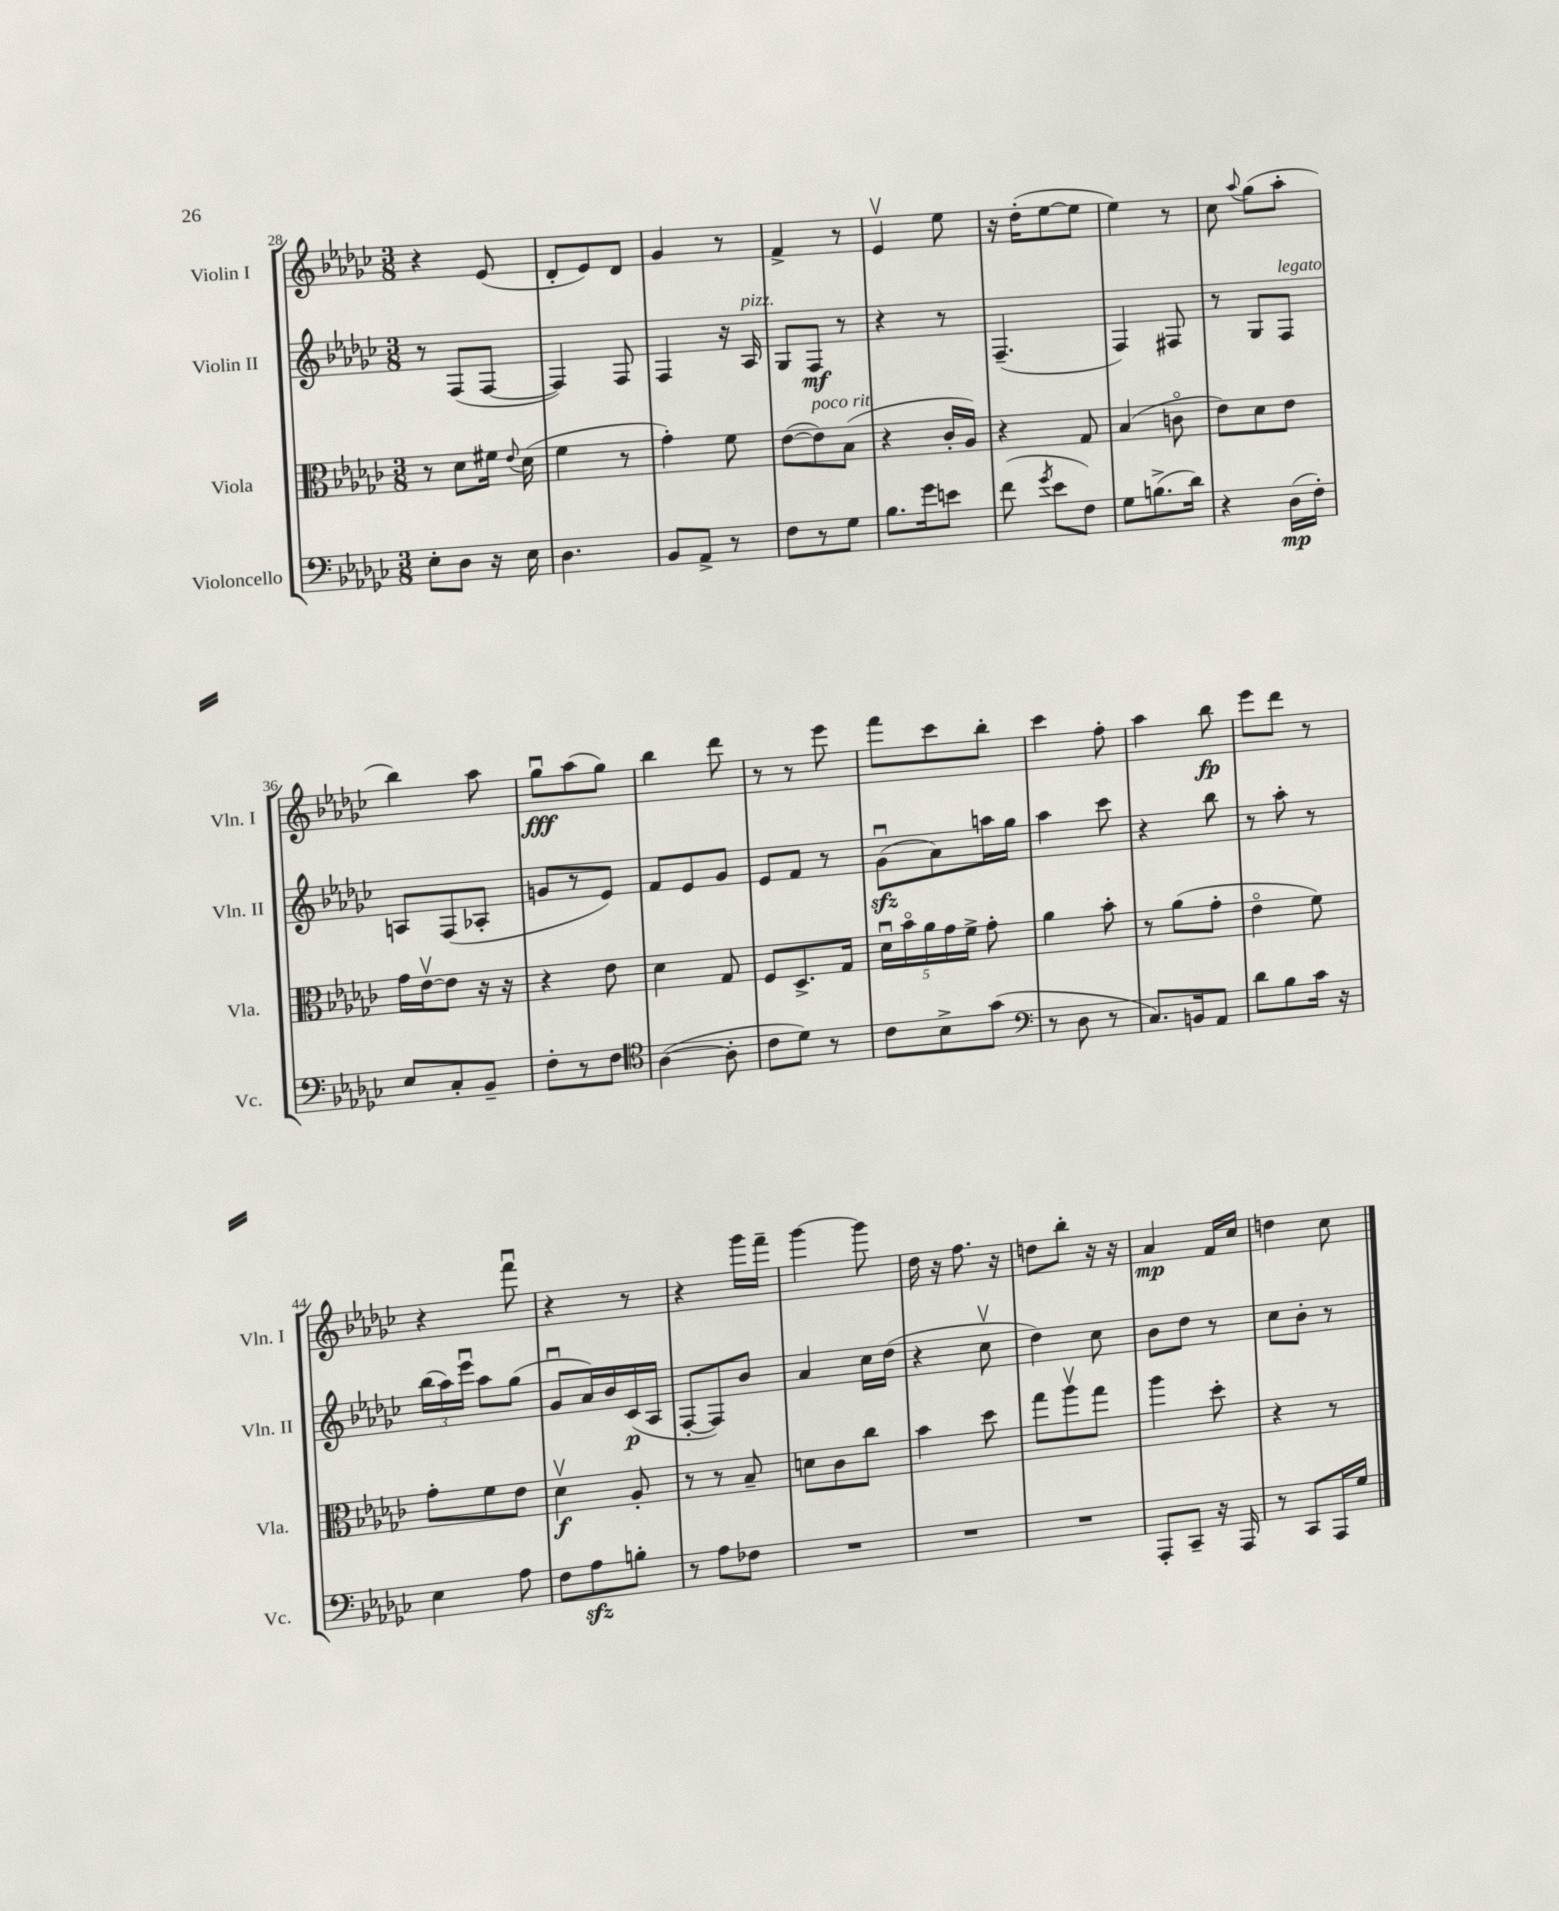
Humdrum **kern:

**kern	**dynam	**kern	**dynam	**kern	**dynam	**kern	**dynam
*part4	*part4	*part3	*part3	*part2	*part2	*part1	*part1
*staff4	*staff4	*staff3	*staff3	*staff2	*staff2	*staff1	*staff1
*I"Violoncello	*	*I"Viola	*	*I"Violin II	*	*I"Violin I	*
*I'Vc.	*	*I'Vla.	*	*I'Vln. II	*	*I'Vln. I	*
*clefF4	*	*clefC3	*	*clefG2	*	*clefG2	*
*k[b-e-a-d-g-c-]	*	*k[b-e-a-d-g-c-]	*	*k[b-e-a-d-g-c-]	*	*k[b-e-a-d-g-c-]	*
*M3/8	*	*M3/8	*	*M3/8	*	*M3/8	*
=28	=28	=28	=28	=28	=28	=28	=28
8E-'\L	.	8r	.	8r	.	4r	.
8D-\J	.	8d-\L	.	(8F/L	.	.	.
16r	.	16f#X\Jk	.	[8F/J	.	(8e-/	.
.	.	8qqe-/	.	.	.	.	.
16E-\	.	(16d-\	.	.	.	.	.
=29	=29	=29	=29	=29	=29	=29	=29
4.D-\	.	4f\	.	4F/])	.	8d-'/L	.
.	.	.	.	.	.	8e-/)	.
.	.	8r	.	8F/	.	8d-/J	.
=30	=30	=30	=30	=30	=30	=30	=30
8BB-/L	.	4g-'\)	.	4F/	.	4g-/	.
8AA-^/J	.	.	.	.	.	.	.
8r	.	8f\	.	16r	.	8r	.
!	!	!	!	!LO:TX:a:i:t=pizz.	!	!	!
.	.	.	.	16A-/	.	.	.
=31	=31	=31	=31	=31	=31	=31	=31
8F\L	.	([8e-\L	.	8G-/L	.	4f^/	.
!	!	!LO:TX:a:i:t=poco rit.	!	!	!	!	!
8r	.	8e-\])	.	8F/J	mf	.	.
8G-\J	.	(8B-\J	.	8r	.	8r	.
=32	=32	=32	=32	=32	=32	=32	=32
8.B-\L	.	4r	.	4r	.	4e-v/	.
16g-\k	.	.	.	.	.	.	.
8en\J	.	16c-'/LL	.	8r	.	8ee-\	.
.	.	16A-/JJ)	.	.	.	.	.
=33	=33	=33	=33	=33	=33	=33	=33
(8f\	.	4r	.	(4.F~/	.	16r	.
.	.	.	.	.	.	(16dd-'\KL	.
8qg-/	.	.	.	.	.	.	.
8e-\L	.	.	.	.	.	[8ee-\	.
8F\J)	.	8G-/	.	.	.	8ee-\J]	.
=34	=34	=34	=34	=34	=34	=34	=34
8G-\L	.	(4B-/	.	4F/)	.	4ee-\)	.
(8.Bn^\	.	.	.	.	.	.	.
.	.	8cn\	.	8F#X/	.	8r	.
16d-\Jk)	.	.	.	.	.	.	.
=35	=35	=35	=35	=35	=35	=35	=35
4r	.	8e-\L)	.	8r	.	8cc-\	.
.	.	.	.	.	.	8qqaa-/	.
.	.	8d-\	.	8G-/L	.	(8gg-\L	.
!	!	!	!	!LO:TX:a:i:t=legato	!	!	!
(16D-\LL	mp	8e-\J	.	8F/J	.	8aa-'\J	.
16F'\JJ)	.	.	.	.	.	.	.
!!LO:LB:g=z
=36	=36	=36	=36	=36	=36	=36	=36
8E-/L	.	16g-\LL	.	8An/L	.	4bb-\)	.
.	.	[16e-v\J	.	.	.	.	.
8C-'/	.	8e-\J]	.	(8F/	.	.	.
8BB-~/J	.	16r	.	8A-X'/J	.	8aa-\	.
.	.	16r	.	.	.	.	.
=37	=37	=37	=37	=37	=37	=37	=37
8F'\L	.	4r	.	8gn/L	.	8gg-u\L	fff
8r	.	.	.	8r	.	(8aa-\	.
8F\J	.	8e-\	.	8e-/J)	.	8gg-\J)	.
=38	=38	=38	=38	=38	=38	=38	=38
*clefC4	*	*	*	*	*	*	*
([4A-\	.	4d-\	.	8f/L	.	4bb-\	.
.	.	.	.	8e-/	.	.	.
8A-'\]	.	8G-/	.	8g-/J	.	8ddd-\	.
=39	=39	=39	=39	=39	=39	=39	=39
8c-\L	.	8F/L	.	8e-/L	.	8r	.
8d-\J)	.	8.D-^/	.	8f/J	.	8r	.
8r	.	.	.	8r	.	8eee-\	.
.	.	16G-/Jk	.	.	.	.	.
=40	=40	=40	=40	=40	=40	=40	=40
8c-\L	.	20d-u\LL	.	(8g-zzu\L	.	8fff\L	.
.	.	20b-\	.	.	.	.	.
.	.	20a-\	.	.	.	.	.
8B-^\	.	.	.	8a-\)	.	8ccc-\	.
.	.	20g-\	.	.	.	.	.
.	.	20f^\JJ	.	.	.	.	.
(8g-\J	.	8g-'\	.	16aan\L	.	8bb-'\J	.
.	.	.	.	16gg-\JJ	.	.	.
=41	=41	=41	=41	=41	=41	=41	=41
*clefF4	*	*	*	*	*	*	*
8r	.	4a-\	.	4aa-\	.	4ccc-\	.
8D-\	.	.	.	.	.	.	.
8r	.	8b-'\	.	8ccc-\	.	8ff'\	.
=42	=42	=42	=42	=42	=42	=42	=42
8.C-/L)	.	8r	.	4r	.	4aa-\	.
.	.	(8a-\L	.	.	.	.	.
16BBn/k	.	.	.	.	.	.	.
8AA-/J	.	8g-'\J	.	8bb-\	.	8bb-\	fp
=43	=43	=43	=43	=43	=43	=43	=43
8d-\L	.	4e-\	.	8r	.	8eee-\L	.
8B-\	.	.	.	8aa-'\	.	8ddd-\J	.
16c-\Jk	.	8f\)	.	8r	.	8r	.
16r	.	.	.	.	.	.	.
!!LO:LB:g=z
=44	=44	=44	=44	=44	=44	=44	=44
4E-\	.	8g-'\L	.	(24bb-\LL	.	4r	.
.	.	.	.	24aa-\)	.	.	.
.	.	.	.	24eee-u\JJ	.	.	.
.	.	8f\	.	8aa-\L	.	.	.
8A-\	.	8e-\J	.	(8gg-\J	.	8fffu\	.
=45	=45	=45	=45	=45	=45	=45	=45
8F\L	.	4d-v\	f	8g-u/L	.	4r	.
8A-zz\	.	.	.	16a-/L)	.	.	.
.	.	.	.	16b-/	.	.	.
8Bn'\J	.	8A-'/	.	(16c-/	p	8r	.
.	.	.	.	16A-/JJ	.	.	.
=46	=46	=46	=46	=46	=46	=46	=46
8r	.	8r	.	[8F'/L	.	4r	.
8A-\L	.	8r	.	8F/])	.	.	.
8F-X\J	.	8B-~/	.	8b-/J	.	16ggg-\LL	.
.	.	.	.	.	.	16fff~\JJ	.
=47	=47	=47	=47	=47	=47	=47	=47
4.r	.	8dn\L	.	4a-/	.	[4ggg-\	.
.	.	8c-\	.	.	.	.	.
.	.	8cc-\J	.	16cc-\LL	.	8ggg-\]	.
.	.	.	.	(16dd-\JJ	.	.	.
=48	=48	=48	=48	=48	=48	=48	=48
4.r	.	4b-\	.	4r	.	16dd-\	.
.	.	.	.	.	.	16r	.
.	.	.	.	.	.	8.ff\	.
.	.	8dd-\	.	8cc-v\	.	.	.
.	.	.	.	.	.	16r	.
=49	=49	=49	=49	=49	=49	=49	=49
4.r	.	8gg-\L	.	4dd-\)	.	8ddn\L	.
.	.	8aa-v\	.	.	.	8bb-'\J	.
.	.	8gg-\J	.	8cc-\	.	16r	.
.	.	.	.	.	.	16r	.
=50	=50	=50	=50	=50	=50	=50	=50
8AAA-'/L	.	4aa-\	.	8b-\L	.	4a-/	mp
8CC-~/J	.	.	.	8dd-\J	.	.	.
16r	.	8dd-'\	.	8r	.	16f/LL	.
16AAA-/	.	.	.	.	.	16cc-/JJ	.
=51	=51	=51	=51	=51	=51	=51	=51
8r	.	4r	.	8cc-\L	.	4ddn\	.
8CC-/L	.	.	.	8b-'\J	.	.	.
16AAA-/L	.	8r	.	8r	.	8cc-\	.
16G-/JJ	.	.	.	.	.	.	.
==	==	==	==	==	==	==	==
*-	*-	*-	*-	*-	*-	*-	*-
